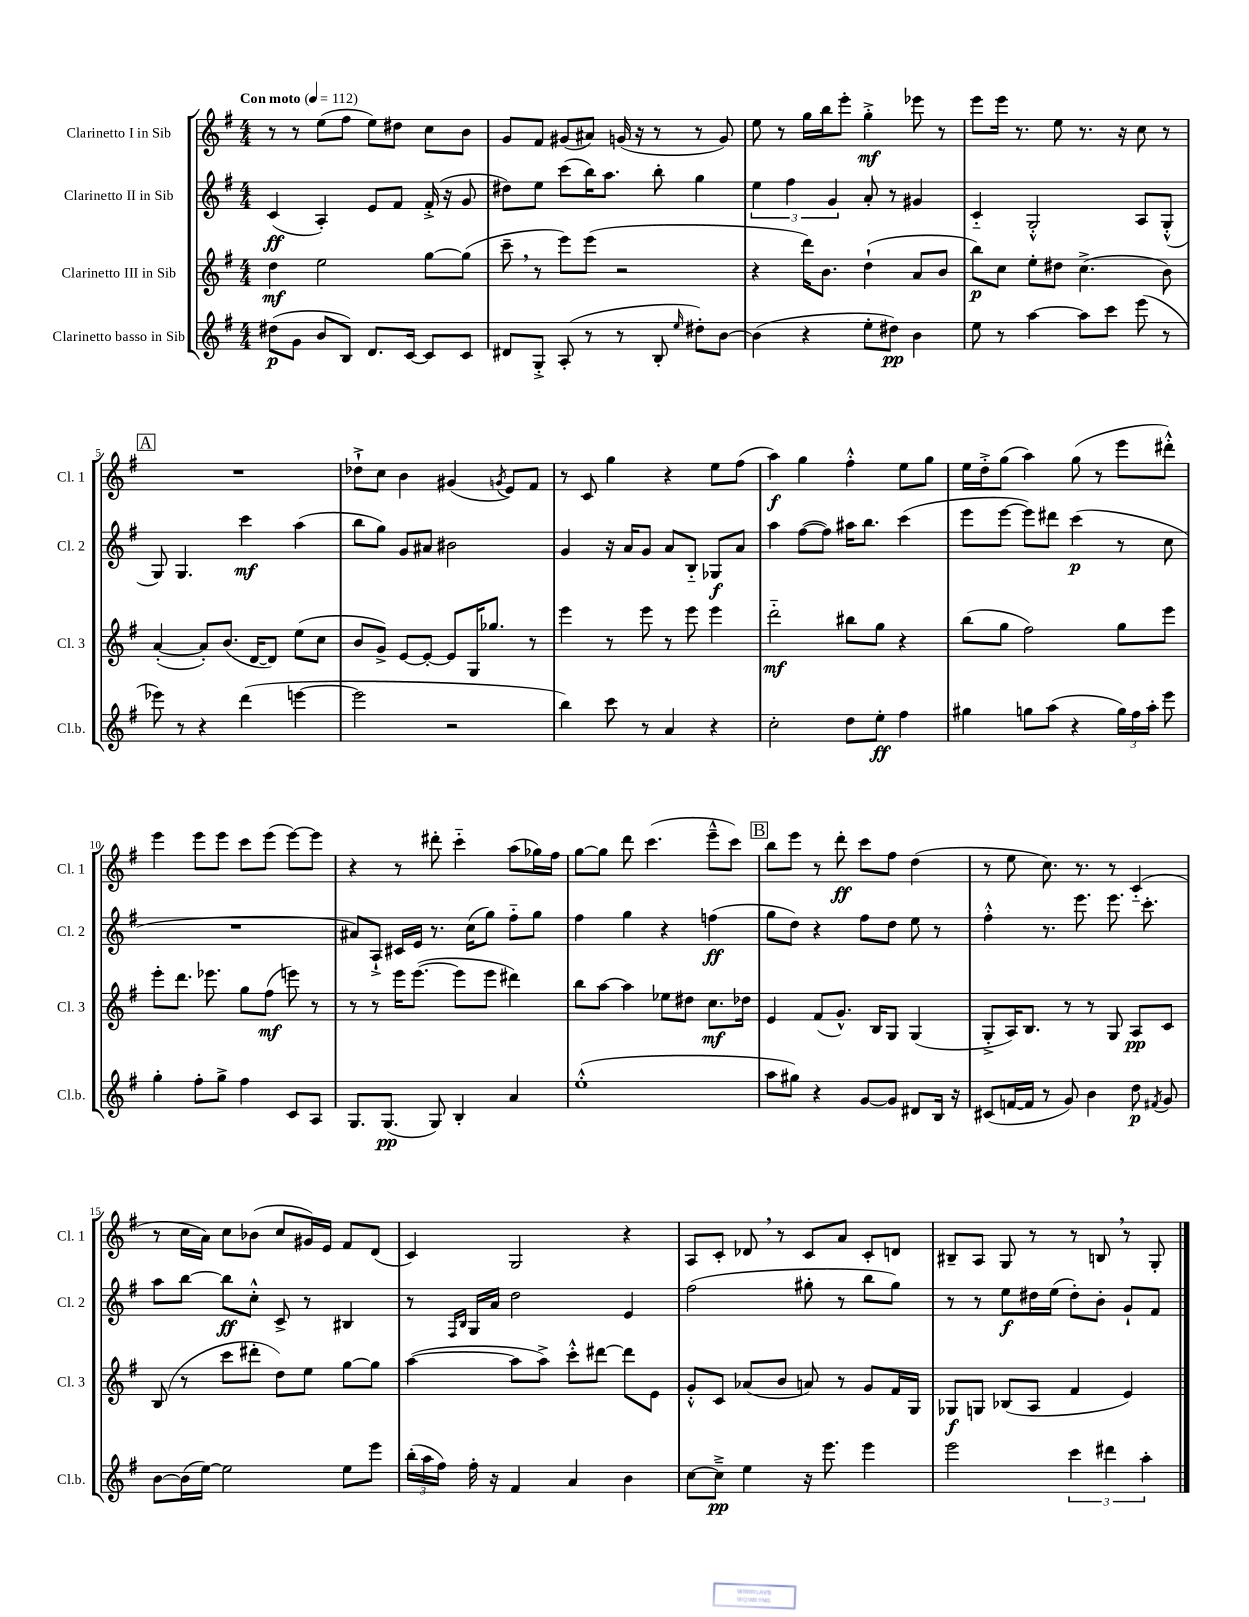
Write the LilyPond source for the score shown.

<<
\new StaffGroup <<
\new Staff = "s0" \with { instrumentName = "Clarinetto I in Sib" shortInstrumentName = "Cl. 1" } {
    \clef treble \key g \major \numericTimeSignature \time 4/4 \tempo "Con moto" 4 = 112
    \autoBeamOff r8 r8 e''8[( fis''8] e''8[) dis''8] c''8[ b'8] |
    g'8[ fis'8] gis'8[( ais'8]) g'16( r16 r8 r8 g'8) |
    e''8 r8 g''16[ b''16 e'''8]-. g''4-.->\mf ees'''8 r8 |
    e'''8[ e'''16] r8. e''8 r8. r16 c''8 r8 |
    \mark \markup { \box "A" } R1 |
    des''8[-!-> c''8] b'4 gis'4( \acciaccatura { g'8 } e'8[) fis'8] |
    r8 c'8 g''4 r4 e''8[ fis''8]( |
    a''4\f) g''4 fis''4-.-^ e''8[ g''8] |
    e''16[ d''16-.-> g''8]( a''4) g''8( r8 e'''8[ dis'''8]-.-^) |
    e'''4 e'''8[ e'''8] c'''8[ e'''8]( e'''8[~) e'''8] |
    r4 r8 dis'''8-. c'''4-_ a''8[( ges''16) fis''16] |
    g''8[~ g''8] d'''8 c'''4.( e'''8[---^ c'''8]) |
    \mark \markup { \box "B" } b''8[ e'''8] r8 d'''8-.\ff c'''8[ fis''8] d''4( |
    r8 e''8 c''8.) r8. r8 c'4-_( |
    r8 c''16[ a'16]) c''8[ bes'8]( c''8[ gis'16) e'16] fis'8[ d'8]( |
    c'4) g2 r4 |
    a8[ c'8]-. des'8 \breathe r8 c'8[ a'8] c'8[-. d'8] |
    bis8[-- a8] g8 r8 r8 b8 \breathe r8 g8-. \bar "|." |
}
\new Staff = "s1" \with { instrumentName = "Clarinetto II in Sib" shortInstrumentName = "Cl. 2" } {
    \clef treble \key g \major \numericTimeSignature \time 4/4
    \autoBeamOff c'4\ff( a4-.) e'8[ fis'8] fis'16-.->( r16 g'8 |
    dis''8[) e''8] c'''8[( b''16) a''8.] b''8-. g''4 |
    \tuplet 3/2 { e''4 fis''4 g'4 } a'8-. r8 gis'4 |
    c'4-_ g2-.-^ a8[ g8]-.-^( |
    \mark \markup { \box "A" } g8) g4. c'''4\mf a''4( |
    b''8[ g''8]) g'8[ ais'8] bis'2 |
    g'4 r16 a'16[ g'8] a'8[ b8]-_ ges8[\f a'8] |
    a''4 fis''8[~( fis''8]) ais''16[ b''8.] c'''4( |
    e'''8[ e'''8]~ e'''8[) dis'''8] c'''4\p( r8 c''8 |
    R1 |
    ais'8[) a8]-!-> cis'16[ e'16] r8. c''16[( g''8]) fis''8[-_ g''8] |
    fis''4 g''4 r4 f''4\ff( |
    \mark \markup { \box "B" } g''8[ d''8]) r4 fis''8[ d''8] e''8 r8 |
    fis''4-.-^ r8. e'''8. e'''8. c'''8.-. |
    a''8[ b''8]~ b''8[\ff c''8]-.-^ c'8-> r8 bis4 |
    r8 \grace { fis16[ b16] } g16[ a'16] d''2 e'4 |
    fis''2( gis''8-. r8 b''8[ gis''8]) |
    r8 r8 e''8[\f dis''16 e''16]( dis''8[-.) b'8]-. g'8[-! fis'8] \bar "|." |
}
\new Staff = "s2" \with { instrumentName = "Clarinetto III in Sib" shortInstrumentName = "Cl. 3" } {
    \clef treble \key g \major \numericTimeSignature \time 4/4
    \autoBeamOff d''4\mf e''2 g''8[~ g''8]( |
    c'''8-- \breathe r8 e'''8[) e'''8]( r2 |
    r4 d'''16[) b'8.] d''4-!( a'8[ b'8] |
    b''8[\p) c''8] e''8[-. dis''8] c''4.->( b'8) |
    \mark \markup { \box "A" } a'4~-.( a'8[-.) b'8.]( d'16[~ d'8]) e''8[( c''8] |
    b'8[ g'8]->) e'8[~ e'8]~-. e'8[ g16 ges''8.] r8 |
    e'''4 r8 e'''8 r8 e'''8 e'''4 |
    d'''2-_\mf bis''8[ g''8] r4 |
    b''8[( g''8] fis''2) g''8[ e'''8] |
    e'''8[-. d'''8.] ees'''8. g''8[ fis''8]\mf( e'''8) r8 |
    r8 r8 e'''16[ e'''8.]~( e'''8[ e'''8] dis'''4) |
    b''8[ a''8]~ a''4 ees''8[ dis''8] c''8.[\mf des''16] |
    \mark \markup { \box "B" } e'4 fis'8[( g'8.]-^) b16[ g8] g4( |
    g8[-.-> a16) b8.] r8 r8 g8 a8[\pp c'8] |
    b8( r8 c'''8[ dis'''8]-. d''8[) e''8] g''8[~ g''8] |
    a''4~( a''8[ a''8]->) c'''8[-.-^ dis'''8]~ dis'''8[ e'8] |
    g'8[-.-^ c'8] aes'8[( b'8] a'8) r8 g'8[ fis'16 g16] |
    ges8[\f g8] bes8[( a8] fis'4 e'4) \bar "|." |
}
\new Staff = "s3" \with { instrumentName = "Clarinetto basso in Sib" shortInstrumentName = "Cl.b." } {
    \clef treble \key g \major \numericTimeSignature \time 4/4
    \autoBeamOff dis''8[\p( g'8] b'8[ b8]) d'8.[ c'16]~ c'8[ c'8] |
    dis'8[ g8]-.-> a8-.( r8 r8 b8-. \grace { e''16 } dis''8[-.) b'8]~ |
    b'4( r4 e''8[-. dis''8]\pp) b'4 |
    e''8 r8 a''4~ a''8[ c'''8] e'''8( r8 |
    \mark \markup { \box "A" } ees'''8) r8 r4 d'''4( e'''4~ |
    e'''2 r2 |
    b''4) c'''8 r8 a'4 r4 |
    c''2-. d''8[ e''8]-.\ff fis''4 |
    gis''4 g''8[ a''8]( r4 \tuplet 3/2 { g''16[) fis''16 a''16]-. } e'''8 |
    g''4-. fis''8[-. g''8]-> fis''4 c'8[ a8] |
    g8.[ g8.]\pp( g8) b4-. a'4 |
    e''1-.-^( |
    \mark \markup { \box "B" } a''8[ gis''8]) r4 g'8[~ g'8] dis'8[ b16] r16 |
    cis'8[( f'16~ f'16] r8 g'8) b'4 d''8\p \acciaccatura { fis'8 } g'8 |
    b'8[~ b'16( e''16]~) e''2 e''8[ e'''8] |
    \tuplet 3/2 { b''16[-.( a''16 fis''16]) } fis''16-. r16 fis'4 a'4 b'4 |
    c''8[~ c''8]--->\pp e''4 r16 e'''8. e'''4 |
    e'''2 \tuplet 3/2 { c'''4 dis'''4 a''4-. } \bar "|." |
}
>>
>>
